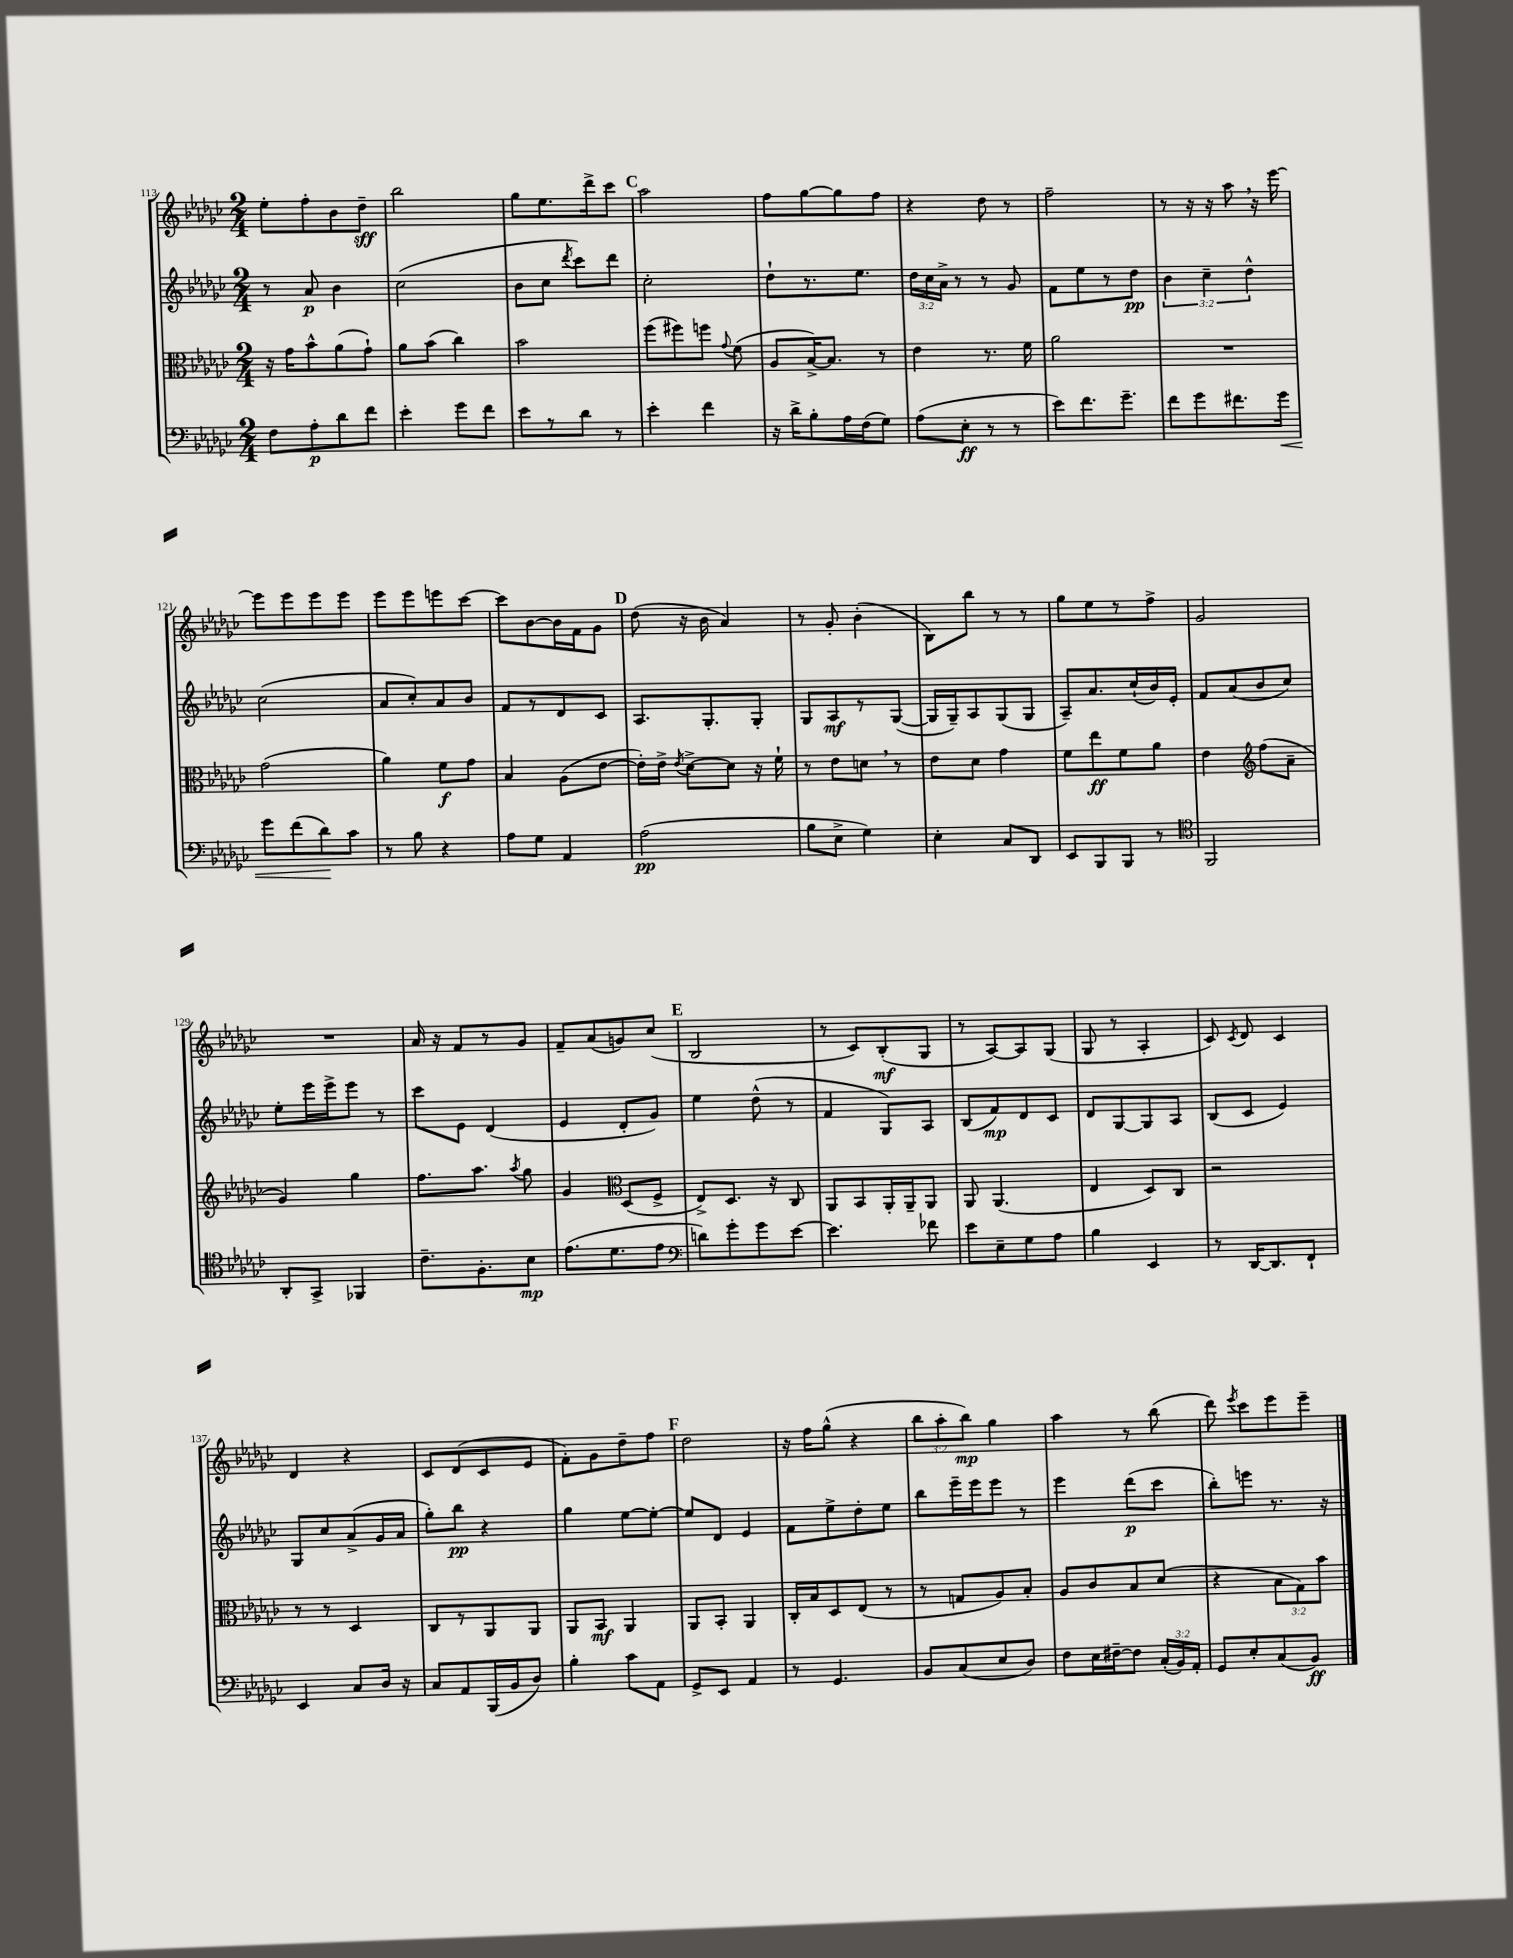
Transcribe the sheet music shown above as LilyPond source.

<<
\new StaffGroup <<
\new Staff = "s0" {
    \clef treble \key ges \major \numericTimeSignature \time 2/4 \override Staff.TupletNumber.text = #tuplet-number::calc-fraction-text
    \autoBeamOff ees''8[-. f''8-. bes'8 des''8]--\sff |
    bes''2 |
    ges''8[ ees''8. des'''16-> ces'''8] |
    \mark \markup { \bold "C" } aes''2 |
    f''8[ ges''8~ ges''8 f''8] |
    r4 des''8 r8 |
    f''2-- |
    r8 r16 r16 aes''8 \breathe r16 ees'''16~ |
    ees'''8[ ees'''8 ees'''8 ees'''8] |
    ees'''8[ ees'''8 e'''8 ces'''8]~ |
    ces'''8[ bes'8~ bes'16 f'16 ges'8] |
    \mark \markup { \bold "D" } des''8( r16 bes'16 aes'4) |
    r8 ges'8-. bes'4-.( |
    bes8[) bes''8] r8 r8 |
    ges''8[ ees''8 r8 f''8]-> |
    ges'2 |
    R2 |
    aes'16 r16 f'8[ r8 ges'8] |
    f'8[-- aes'8( g'8) ces''8]( |
    \mark \markup { \bold "E" } bes2 |
    r8 ces'8[) bes8-.\mf( ges8] |
    r8 aes8[~) aes8 ges8]( |
    ges8 r8 aes4-. |
    ces'8) \acciaccatura { ces'8 } des'8 ces'4 |
    des'4 r4 |
    ces'8[ des'8( ces'8 ees'8] |
    f'8[-.) ges'8 des''8-- f''8] |
    \mark \markup { \bold "F" } des''2 |
    r16 f''16[ ges''8]-^( r4 |
    \tuplet 3/2 { bes''8[ aes''8-. bes''8]\mp) } ges''4 |
    aes''4 r8 bes''8( |
    des'''8) \acciaccatura { ees'''8 } ces'''8[ ees'''8 ees'''8]-- \bar "|." |
}
\new Staff = "s1" {
    \clef treble \key ges \major \numericTimeSignature \time 2/4 \override Staff.TupletNumber.text = #tuplet-number::calc-fraction-text
    \autoBeamOff r8 aes'8\p bes'4 |
    ces''2( |
    bes'8[ ces''8] \acciaccatura { des'''8 } ces'''8[) des'''8] |
    \mark \markup { \bold "C" } ces''2-. |
    des''8[-! r8. ees''8.] |
    \tuplet 3/2 { des''16[ ces''16 aes'16]-> } r8 r8 ges'8 |
    f'8[ ees''8 r8 des''8]\pp |
    \tuplet 3/2 { bes'4 ces''4-- des''4-^ } |
    ces''2( |
    aes'8[ ces''8-.) aes'8 bes'8] |
    f'8[ r8 des'8 ces'8] |
    \mark \markup { \bold "D" } aes8.[ ges8.-. ges8]-. |
    ges8[ aes8\mf r8 ges8]~( |
    ges16[ ges16--) aes8 ges8( ges8] |
    aes8[--) aes'8. ces''16-!( bes'16) ees'16]-. |
    f'8[ aes'8( bes'8 ces''8]) |
    ees''8[-. ees'''16 ees'''16-> ees'''8] r8 |
    ces'''8[ ees'8] des'4( |
    ees'4 des'8[-. ges'8]) |
    \mark \markup { \bold "E" } ees''4 des''8-^( r8 |
    f'4 ges8[) aes8] |
    bes8[( f'8\mp) des'8 ces'8] |
    des'8[ ges8~ ges8 aes8] |
    bes8[( ces'8] ees'4) |
    ges8[ ces''8 aes'8->( ges'16 aes'16] |
    ges''8[-.) bes''8]\pp r4 |
    ges''4 ees''8[~ ees''8]~-. |
    \mark \markup { \bold "F" } ees''8[ des'8] ees'4 |
    f'8[ ees''8-> des''8-. ees''8] |
    bes''8[ ees'''16-- ees'''16 ees'''8] r8 |
    ees'''4 des'''8[\p( ces'''8] |
    bes''8[-.) e'''8] r8. r16 \bar "|." |
}
\new Staff = "s2" {
    \clef alto \key ges \major \numericTimeSignature \time 2/4 \override Staff.TupletNumber.text = #tuplet-number::calc-fraction-text
    \autoBeamOff r16 ges'16[ bes'8-^ aes'8( ges'8]-!) |
    aes'8[ bes'8]( ces''4) |
    bes'2 |
    \mark \markup { \bold "C" } f''8[( fis''8) f''8] \appoggiatura { ges'8 } f'8( |
    aes8[ bes16~->) bes8.] r8 |
    ees'4 r8. f'16 |
    aes'2 |
    R2 |
    ges'2( |
    aes'4) f'8[\f ges'8] |
    bes4 aes8[( ees'8]~ |
    \mark \markup { \bold "D" } ees'16[-.) ees'16]-> \acciaccatura { ees'8 } des'8[~-> des'8] r16 f'16-! |
    r8 ees'8[ d'8] \breathe r8 |
    ees'8[ des'8] ges'4 |
    f'8[ ees''8\ff f'8 aes'8] |
    ees'4 \clef treble f''8[( aes'8]-- |
    ges'4) ges''4 |
    f''8.[ aes''8.] \acciaccatura { aes''8 } ges''8 |
    ges'4 \clef alto des8[( f8]-> |
    \mark \markup { \bold "E" } ees8[->) des8.] r16 ces8 |
    aes,8[ bes,8 aes,16-. aes,16-- aes,8] |
    aes,8 aes,4.( |
    ees4 des8[) ces8] |
    r2 |
    r8 r8 des4 |
    ces8[ r8 aes,8 aes,8] |
    aes,8[ bes,8]\mf aes,4 |
    \mark \markup { \bold "F" } aes,8[ bes,8]-. aes,4 |
    ces16[-. bes16 des8 ees8]( r8 |
    r8 g8[ aes8) bes8]-. |
    aes8[ ces'8 bes8 des'8]( |
    r4 \tuplet 3/2 { bes8[ ges8) bes'8] } \bar "|." |
}
\new Staff = "s3" {
    \clef bass \key ges \major \numericTimeSignature \time 2/4 \override Staff.TupletNumber.text = #tuplet-number::calc-fraction-text
    \autoBeamOff f8[ aes8-.\p des'8 f'8] |
    ees'4-. ges'8[ f'8] |
    ees'8[ r8 des'8] r8 |
    \mark \markup { \bold "C" } ees'4-. f'4 |
    r16 des'16[-> bes8-. aes16 f16( ges8]) |
    aes8[( ees8]-.\ff r8 r8 |
    ees'8[) f'8. ges'8.]-- |
    f'8[ ges'8 fis'8. ges'16]\< |
    ges'8[ f'8( des'8\!) ces'8] |
    r8 bes8 r4 |
    aes8[ ges8] aes,4 |
    \mark \markup { \bold "D" } aes2\pp( |
    bes8[ ees8]-> ges4) |
    ees4-. ces8[ des,8] |
    ees,8[ bes,,8 bes,,8] r8 |
    \clef tenor f,2 |
    aes,8[-. ges,8]-> fes,4 |
    ces'8.[-- f8.-. bes8]\mp |
    ees'8.[( des'8. ees'8] |
    \mark \markup { \bold "E" } \clef bass d'8[) ges'8-. ges'8 ees'8]~ |
    ees'4. fes'8 |
    ees'8[ ees8-- ges8 aes8] |
    bes4 ees,4 |
    r8 des,16[~ des,8. f,8]-! |
    ees,4 ces8[ des16] r16 |
    ces8[ aes,8 bes,,16( bes,16 des8]) |
    bes4-. ces'8[ aes,8] |
    \mark \markup { \bold "F" } ges,8[-> ees,8] aes,4 |
    r8 ges,4. |
    bes,8[ ces8( ees8 des8]) |
    f8[ ees16 fis16~-- fis8] \tuplet 3/2 { ces16[-.( bes,16) aes,16]-. } |
    ges,8[ ees8-. ces8( bes,8]\ff) \bar "|." |
}
>>
>>
\layout { \context { \Score currentBarNumber = #113 } }
